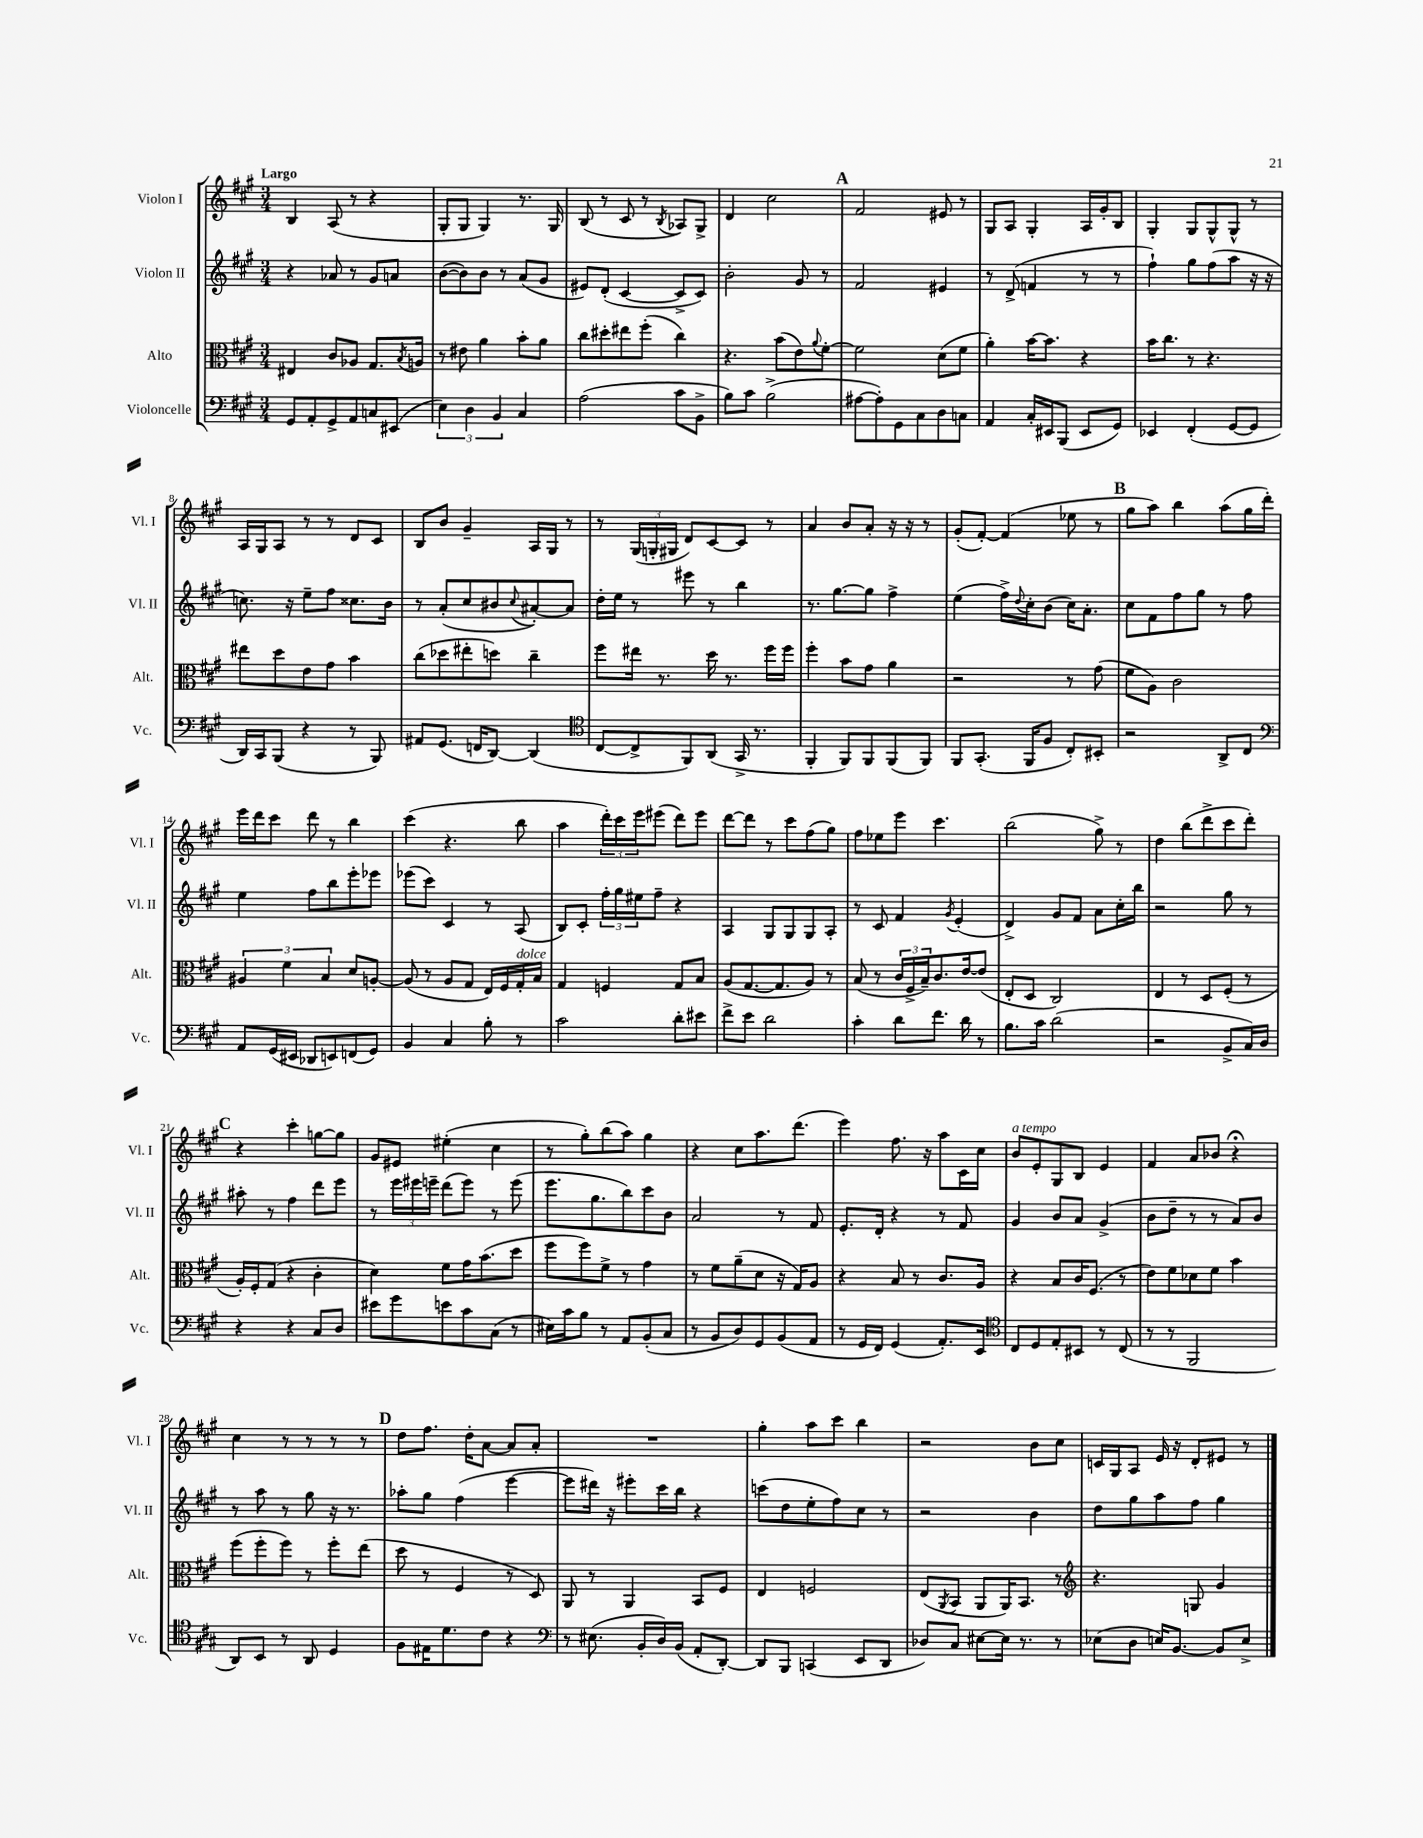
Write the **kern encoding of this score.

**kern	**kern	**kern	**kern
*staff4	*staff3	*staff2	*staff1
*clefF4	*clefC3	*clefG2	*clefG2
*k[f#c#g#]	*k[f#c#g#]	*k[f#c#g#]	*k[f#c#g#]
*M3/4	*M3/4	*M3/4	*M3/4
8GG#/L	4E#/	4r	4B/
8AA'/	.	.	.
8GG#^/	8c#/L	8a-/	(8A/
8AA/	8A-/J	8r	8r
8C/	8.G#/L	8g#/L	4r
(8EE#/J	.	8a/J	.
.	8qB/	.	.
.	16A/Jk	.	.
=	=	=	=
6E\)	8r	([8b\L	8G#'/L
.	8e#\	8b\])	8G#/J
6D\	.	.	.
.	4a\	8b\J	4G#/)
6BB/	.	.	.
.	.	8r	.
4C#/	8b'\L	(8a/L	8.r
.	8a\J	8g#/J	.
.	.	.	16G#/
=	=	=	=
(2A\	8cc#\L	8e#/L)	(8B/
.	8dd#'\	(8d'/J	8r
.	8ee#\	[4c#/	8c#/
.	(8ff#'\J	.	8r
.	.	.	8qB/
8c#\L	4cc#\)	8c#^/]L	8A-/L)
8BB^\J	.	8c#/J)	8G#^/J
=	=	=	=
8B\L)	4.r	2b'\	4d/
8c#\J	.	.	.
(2B^\	.	.	2cc#\
.	(8b\L	.	.
.	8e\)	8g#/	.
.	8qqa/	.	.
.	[8f#'\J	8r	.
=	=	=	=
[8A#\L	2f#\]	2f#/	2f#/
8A#'\])	.	.	.
8GG#\	.	.	.
8C#\	.	.	.
8D\	(8d\L	4e#/	8e#/
8C\J	8f#\J	.	8r
=	=	=	=
4AA/	4a'\)	8r	8G#/L
.	.	(8d^/	8A/J
16C#'/LL	[16b\LK	4f/	4G#'/
16EE#/J	8.b\]J	.	.
(8BBB/J	.	.	.
8EE#/L	4r	8r	16A/LL
.	.	.	16g#'/J
8GG#/J)	.	8r	8B/J
=	=	=	=
4EE-/	16b\LK	4ff#`\)	4G#'/
.	8.cc#\J	.	.
(4FF#'/	8r	8gg#\L	8G#/L
.	4.r	(8ff#\	8G#^^/
[8GG#/L	.	8aa\J	8G#^^/J
8GG#/]J	.	16r	8r
.	.	16r	.
=	=	=	=
16DD/LL)	8ee#\L	8.cc\)	16A/LL
16CC#/J	.	.	16G#/J
(8BBB/J	8dd\	.	8A/J
.	.	16r	.
4r	8e\	8ee~\L	8r
.	8g#\J	8ff#\J	8r
8r	4b\	8.cc##\L	8d/L
8BBB/)	.	.	8c#/J
.	.	16b\Jk	.
=	=	=	=
8AA#/L	(8cc#\L	8r	8B/L
(8.GG#/J	8dd-\	(8a'/L	8b/J
.	8ee#'\	8cc#/	4g#~/
16FF/LK	.	.	.
[8DD/J)	8dd\J)	8b#/	.
.	.	8qqcc#/	.
(4DD/]	4cc#~\	[8a#'/)	16A/LL
.	.	.	16G#/JJ
.	.	8a#/]J	8r
=	=	=	=
*clefC4	*	*	*
[8C#/L	8ff#\L	16dd'\LL	8r
.	.	16ee\JJ	.
8C#^/]	16ee#\Jk	8r	(24G#/LL
.	.	.	24G'/
.	8.r	.	.
.	.	.	24G#/JJ
8FF#/)	.	8eee#\	8d/L)
(8AA/J	16dd\	8r	[8c#/
.	8.r	.	.
16GG#^/	.	4bb\	8c#/]J
8.r	.	.	.
.	16ff#\LL	.	8r
.	16ff#\JJ	.	.
=	=	=	=
4FF#'/	4ff#'\	8.r	4a/
.	.	[8.gg#\L	.
8FF#/L)	8b\L	.	8b/L
8FF#/	8g#\J	8gg#\]J	8a'/J
(8FF#/	4a\	4ff#^\	16r
.	.	.	16r
8FF#/J)	.	.	8r
=	=	=	=
8FF#/L	2r	(4ee\	(8g#'/L
(8.GG#'/J	.	.	[8f#'/J)
.	.	16ff#^\LL)	(4f#/]
.	.	8qqdd/	.
16FF#/LK	.	16cc#'\J	.
8F#/J	.	(8b\J	.
8C#'/L)	8r	16cc#\LK)	8ee-\
.	.	8.a'\J	.
8BB#'/J	(8g#\	.	8r
=	=	=	=
2r	8f#\L	8cc#\L	8gg#\L
.	8A\J)	8f#\	8aa\J)
.	2c#\	8ff#\	4bb\
.	.	8gg#\J	.
8AA^/L	.	8r	(8aa\L
8C#/J	.	8ff#\	16gg#\L
.	.	.	16ddd'\JJ)
=	=	=	=
*clefF4	*	*	*
8AA/L	6A#/	4ee\	16eee\LL
.	.	.	16ddd\J
(16GG#/L	.	.	8ccc#\J
.	6f#\	.	.
16EE#/JJ	.	.	.
8DD-/L	.	8ff#\L	8ddd\
.	6B/	.	.
8EE/)	.	8bb\	8r
(8FF/	8d/L	8eee'\	4bb\
8GG#/J)	[8A'/J	8eee-\J	.
=	=	=	=
4BB/	(8A/]	(8eee-\L	(4ccc#\
.	8r	8ccc#\J)	.
4C#/	8A/L	4c#/	4.r
.	8G#/J	.	.
8B'\	16E/LL)	8r	.
.	16F#/	.	.
8r	16G#'/	(8A/	8bb\
.	16B/JJ	.	.
=	=	=	=
2c#\	4G#/	8B/L)	4aa\
.	.	8c#'/J	.
.	4F/	24ff#'\LL	24ddd'\LL)
.	.	24gg#\	24ccc#\
.	.	24ee#\J	24eee\J
.	.	8ff#~\J	(8eee#\J
8d'\L	8G#/L	4r	8ddd\L)
8e#\J	8B/J	.	8eee#\J
=	=	=	=
8f#^\L	(8A/L	4A/	[8ddd\L
8e\J	[8.G#/	.	8ddd\]J
2d\	.	8G#/L	8r
.	8.G#/]	.	.
.	.	8G#/	8ccc#\L
.	8A/J)	8G#/	(8ff#\
.	8r	8A'/J	8gg#\J)
=	=	=	=
4c#'\	(8B/	8r	8ff#\L
.	8r	8c#/	8ee-\
8d\L	24c#/LL	4f#/	8eee\J
.	24F#^/	.	.
.	24B~/J)	.	.
8.f#\J	8.c#/	.	4.ccc#\
.	.	8qg#/	.
.	.	(4e'/	.
16d\	[16e/k	.	.
8r	(8e/]J	.	.
=	=	=	=
8.B\L	8E'/L	4d^/)	(2bb\
.	8D/J	.	.
16c#\Jk	.	.	.
(2d\	2C#/)	8g#/L	.
.	.	8f#/J	.
.	.	8a\L	8gg#^\)
.	.	16cc#'\L	8r
.	.	16bb\JJ	.
=	=	=	=
2r	4E/	2r	4dd\
.	8r	.	(8bb\L
.	8D/L	.	8ddd^\
8BB^/L	(8F#'/J	8gg#\	8ccc#\
16C#/L)	8r	8r	8ddd'\J)
16D/JJ	.	.	.
=	=	=	=
4r	16A'/LL)	8aa#'\	4r
.	16F#'/J	.	.
.	(8G#/J	8r	.
4r	4r	4ff#\	4ccc#'\
8C#/L	4c#'\	8ddd\L	[8gg\L
8D/J	.	8eee\J	8gg\]J
=	=	=	=
8e#\L	4d\)	8r	8g#/L
8g#\	.	24eee\LL	8e#/J
.	.	24eee#\	.
.	.	24eee~\JJ	.
8e\	8f#\L	(8ddd\L	(4ee#'\
8c#\	16g#\K	8eee\J)	.
.	(8.b\	.	.
(8C#\J	.	8r	4cc#\
8r	8dd\J	(8eee\	.
=	=	=	=
16E#\LL)	8ff#\L	8.eee\L	8r
16c#\J	.	.	.
8B\J	8ff#\)	.	8gg#'\L)
.	.	8.gg#\	.
8r	8f#^\J	.	(8bb\
8AA/L	8r	8bb\)	8aa\J)
(8BB'/	4g#\	8ccc#\	4gg#\
8C#/J	.	8b\J	.
=	=	=	=
8r	8r	2a/	4r
8BB/L	8f#\L	.	.
8D/)	(8a~\	.	8cc#\L
8GG#/	8d\J	.	8.aa\
(8BB/	16r	8r	.
.	16G#/LK)	.	(8.ddd\J
8AA/J	8A/J	8f#/	.
=	=	=	=
8r	4r	8.e'/L	4eee\)
16GG#/LL	.	.	.
16FF#/JJ)	.	16d'/Jk	.
(4GG#/	8B/	4r	8.ff#\
.	8r	.	.
.	.	.	16r
8.AA'/L)	8.c#/L	8r	8aa\L
.	.	8f#/	16c#\L
16EE/Jk	16A/Jk	.	16cc#\JJ
=	=	=	=
*clefC4	*	*	*
8C#/L	4r	4g#/	8b/L
8D/	.	.	8e'/
8E'/	8B/L	8b/L	8G#/
8BB#/J	16c#/K	8a/J	8B/J
.	(8.F#/J	.	.
8r	.	(4g#^/	4e/
(8C#/	8r	.	.
=	=	=	=
8r	8e\L)	8b\L	4f#/
8r	8f#\	8dd~\J	.
2FF#/	8d-\	8r	8a/L
.	8f#\J	8r	8b-/J
.	4b\	8a/L)	4r;
.	.	8b/J	.
=	=	=	=
8AA/L)	(8ff#\L	8r	4cc#\
8BB/J	8ff#'\	8aa\	.
8r	8ff#\J)	8r	8r
8AA/	8r	8gg#\	8r
4D/	8ff#'\L	16r	8r
.	.	8.r	.
.	(8ee\J	.	8r
=	=	=	=
8F#\L	8dd\	8aa-'\L	8dd\L
16E#\K	8r	8gg#\J	8.ff#\J
8.d\	.	.	.
.	4F#/	(4ff#\	.
.	.	.	16dd'\LK
8c#\J	.	.	[8a\J
4r	8r	[4eee\	8a/]L
.	8D/)	.	8a'/J
=	=	=	=
*clefF4	*	*	*
8r	8AA/	8eee\]L	2.r
(8.E#\	8r	16ddd#\Jk)	.
.	.	16r	.
.	4AA/	8eee#'\L	.
16BB'/LL	.	.	.
16D/)	.	16ccc#\L	.
(16BB/JJ	.	16bb\JJ	.
8AA'/L	8BB/L	4r	.
[8DD'/J)	8F#/J	.	.
=	=	=	=
8DD/]L	4E/	(8ccc\L	4gg#'\
8BBB/J	.	8dd\	.
(4CC/	2F/	8ee'\	8aa\L
.	.	8ff#\)	8ccc#\J
8EE/L	.	8cc#\J	4bb\
8DD/J	.	8r	.
=	=	=	=
8D-/L)	(8E/L	2r	2r
.	8qAA/	.	.
8C#/J	8BB/J	.	.
[8E#\L	8AA/L	.	.
16E#\]Jk	16AA/K)	.	.
8.r	8.BB/J	.	.
.	.	4b\	8b\L
8r	8r	.	8cc#\J
=	=	=	=
*	*clefG2	*	*
(8E-\L	4.r	8dd\L	16c/LL
.	.	.	16G#/J
8D\J	.	8gg#\	8A/J
16E/LK)	.	8aa\	16e/
[8.BB/J	.	.	16r
.	8G/	8ff#\J	8d'/L
8BB/]L	4g#/	4gg#\	8e#/J
8E^/J	.	.	8r
==	==	==	==
*-	*-	*-	*-
